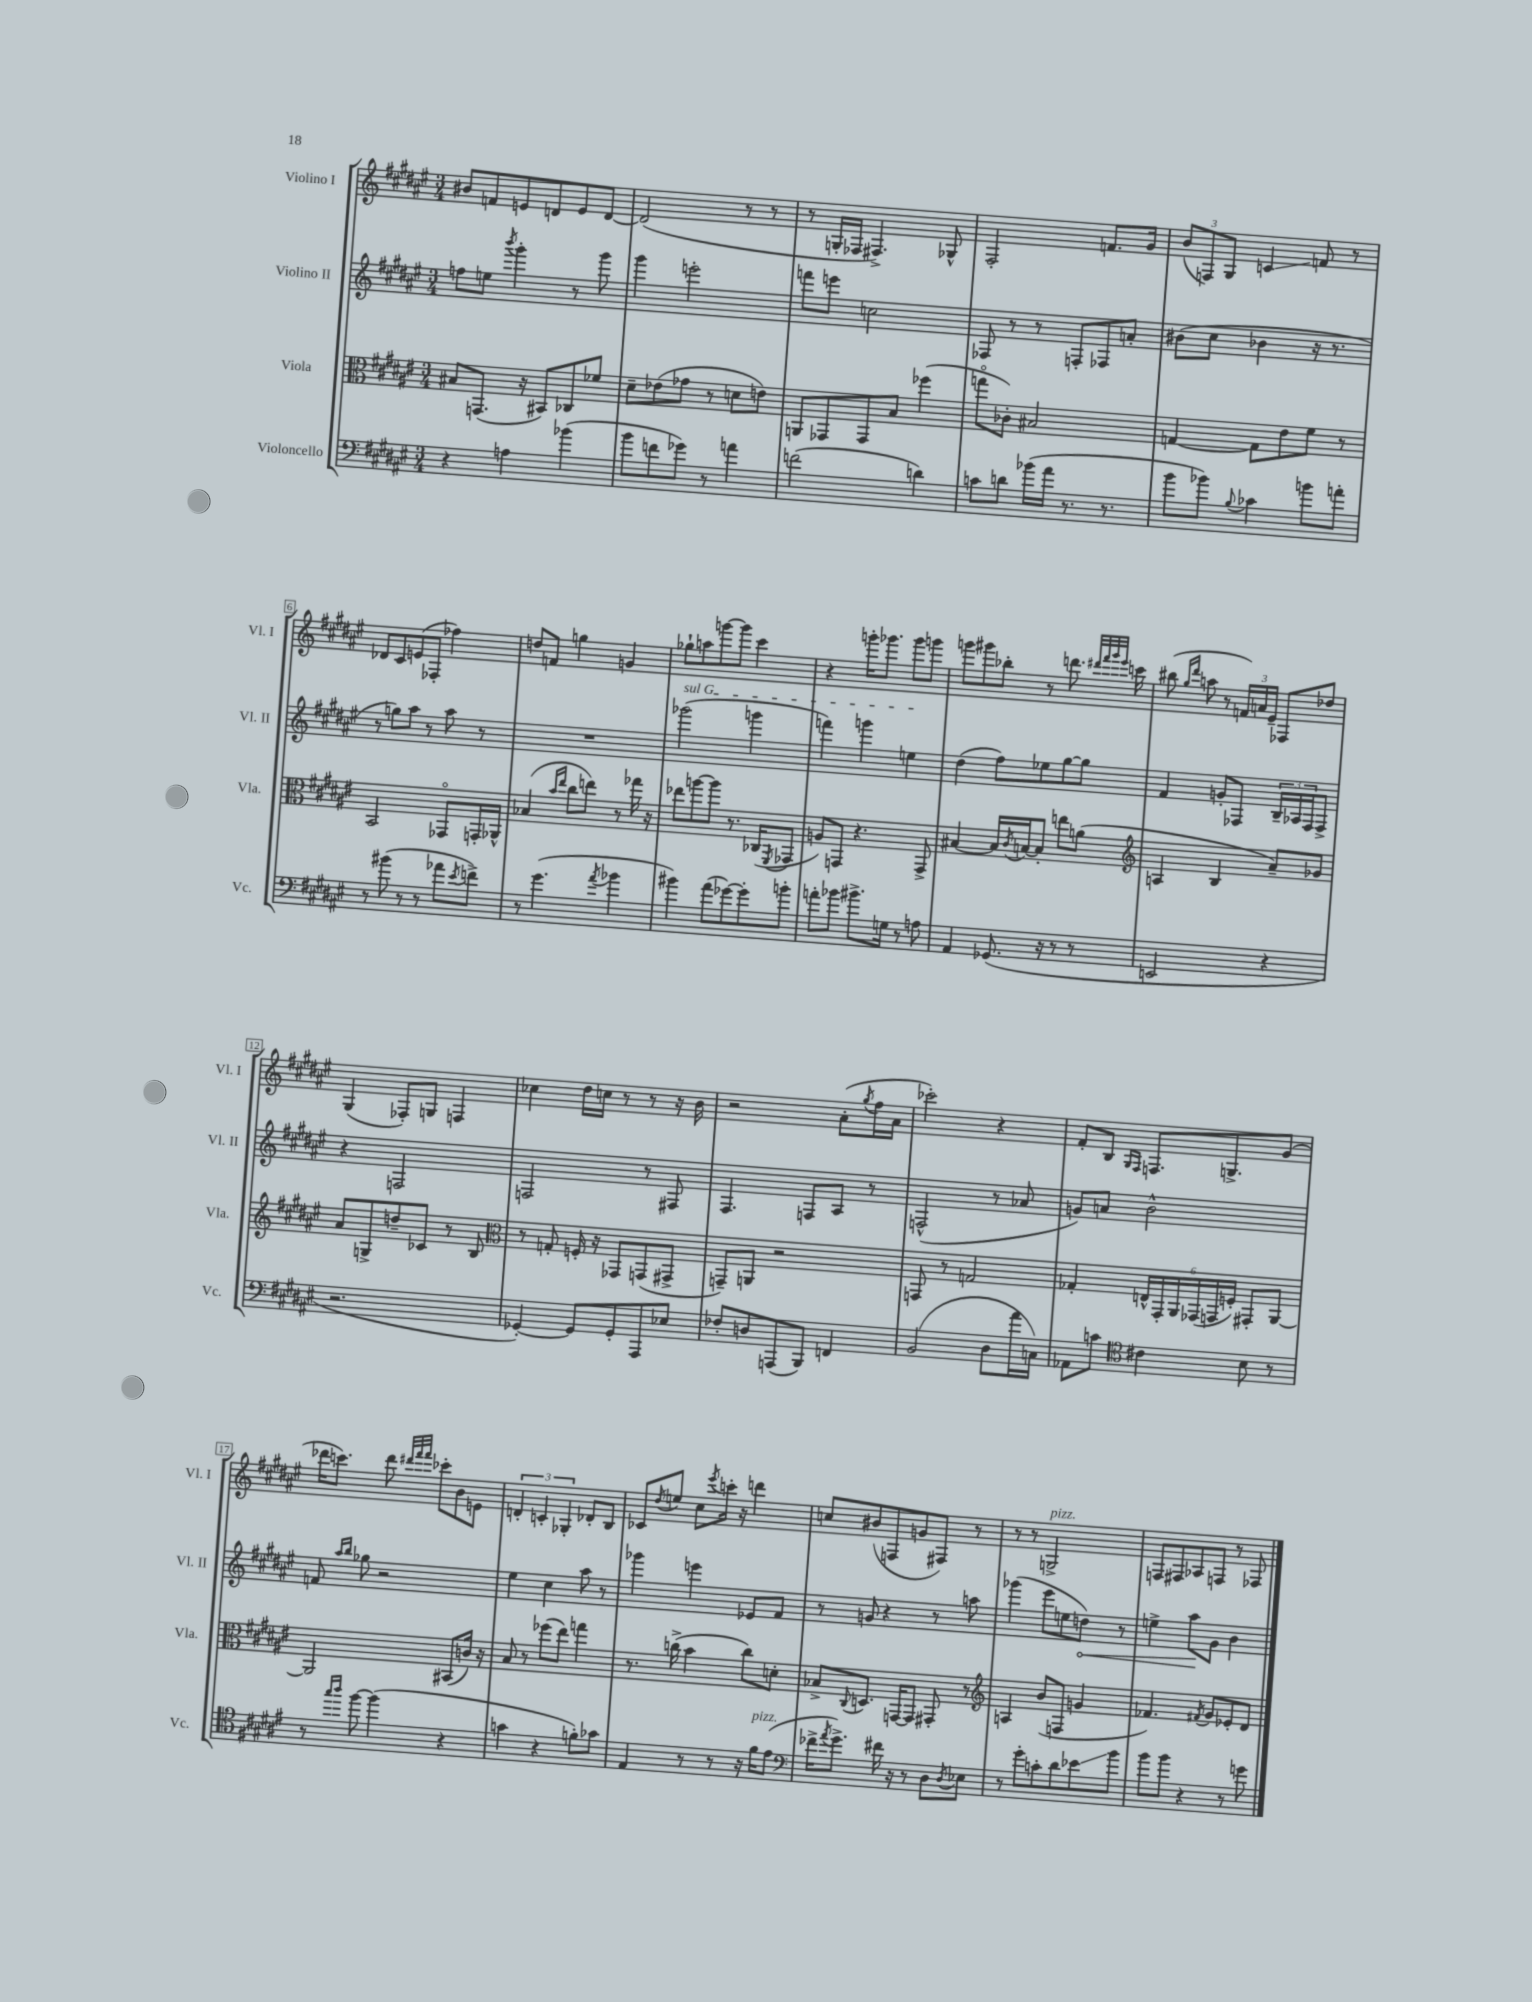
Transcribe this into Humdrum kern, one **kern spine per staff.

**kern	**kern	**kern	**kern
*staff4	*staff3	*staff2	*staff1
*clefF4	*clefC3	*clefG2	*clefG2
*k[f#c#g#d#a#e#]	*k[f#c#g#d#a#e#]	*k[f#c#g#d#a#e#]	*k[f#c#g#d#a#e#]
*M3/4	*M3/4	*M3/4	*M3/4
4r	8B#	8ff	8b#
.	(8.GG	8ee	8f
.	.	8qbbb	.
4A	.	4ggg#'	8e
.	16r	.	.
.	8BB#)	.	8d
(4b-	8C-	8r	8e
.	8f-	8ggg#	[8d
=	=	=	=
8b	8d#~	4ggg#	(2d]
8f	(8e-	.	.
8g-)	8g-	2eee'	.
8r	8r	.	.
4a	8d	.	8r
.	8e)	.	8r
=	=	=	=
(2f	8AA	8fff	8r
.	8GG-	8eee	16G'
.	.	.	16F-
.	8GG-	2cc	4.F#^)
.	8B	.	.
4d)	(4ff-	.	.
.	.	.	8G-^^
=	=	=	=
8c	8ggo	8F-	2F#'
8d	8c-')	8r	.
(16b-	2B#	8r	.
16a#	.	.	.
8.r	.	8F'	.
.	.	8F-	8.f
8.r	.	.	.
.	.	8a'	.
.	.	.	16g#
=	=	=	=
8b	[4G	(8b#	(12b
.	.	.	12F)
8b-)	.	8cc#	.
.	.	.	12G#
8qqB	.	.	.
4c-	8G]	4b-	4c
.	8e#	.	.
8b	8f#	16r	8f
.	.	8.r	.
8a'	8r	.	8r
=	=	=	=
8r	2BB	8r	8d-
(8b#	.	8gg)	8c#
8r	.	8aa#	(8e
8r	.	8r	8F-'
8a-	8GG-o	8aa#	4ff-)
8qe#	.	.	.
8f^)	16GG'	8r	.
.	16AA-^^	.	.
=	=	=	=
8r	(4B-	2.r	8dd
(4.g#	.	.	8f
.	16qqb	.	.
.	16qqee#	.	.
.	8cc#	.	4gg
.	8ee)	.	.
8qa#	.	.	.
4b-	8r	.	4g
.	16gg-	.	.
.	16r	.	.
=	=	=	=
4b#)	8ee-	(2ggg-	8gg-`
.	[8aa	.	8aa
(8a#	8aa]	.	[8ggg
[8g-)	8.r	.	8ggg]
8g-']	.	4ggg	4ccc#
.	(16C-	.	.
.	8qFF#	.	.
8b'	8GG-	.	.
=	=	=	=
8a'	8A)	4fff)	4r
8b-	8GG	.	.
8.b#^	4.r	4ggg	16ggg'
.	.	.	8.ggg-
16G	.	.	.
8r	.	4ee	8ggg-
8A	8GG^	.	8ggg
=	=	=	=
4AA#	[4B#	(4dd#	8ggg
.	.	.	8ggg#
(8.GG-	16B#]	8ff#)	8bb-'
.	8qc#	.	.
.	[16B	.	.
.	8B']	8ee-	8r
16r	.	.	.
8r	8ee	[8gg#	8.ddd
8r	(8a	8gg#]	.
.	.	.	32qqddd#
.	.	.	32qqfff#
.	.	.	32qqggg#
.	.	.	32qqeee#
.	.	.	16ccc
=	=	=	=
*	*clefG2	*	*
2EE	4A	4f#	(8bb#
.	.	.	16qqgg#
.	.	.	16qqddd#
.	.	.	8aa
.	4B	8g'	8r
.	.	8F-	24f)
.	.	.	24a
.	.	.	24e#~
4r	8a#~)	24B~	8F-
.	.	24A-	.
.	.	24F-	.
.	8g-	8F-^	8dd-
=	=	=	=
2.r	8a#	4r	(4G#
.	8G^	.	.
.	8dd~	2F	8F-')
.	8c-	.	8G
.	8r	.	4F
.	8B	.	.
=	=	=	=
*	*clefC3	*	*
[4GG-')	8r	2F	4cc-
.	8G'	.	.
8GG-]	16F'	.	16dd#
.	16r	.	16cc
8GG-'	8GG-	.	8r
8AAA#	(8GG	8r	8r
8E-	8GG#^	8F#	16r
.	.	.	16b
=	=	=	=
8F-'	8GG~)	4.F#	2r
8D	8AA	.	.
(8AAA	2r	.	.
8BBB)	.	8F	.
4FF	.	8A#	(8a#'
.	.	.	8qgg#
.	.	8r	16ff#
.	.	.	16a#
=	=	=	=
(2BB	8GG	(2F^^	2ccc-')
.	8r	.	.
.	2G	.	.
8D#	.	8r	4r
16a#	.	8a-	.
16C)	.	.	.
=	=	=	=
8AA-	4G-'	8g)	8f#'
8c	.	8a	8B
*clefC4	*	*	*
.	.	.	16qqG#
.	.	.	16qqF#
4c#	24E^^	2b^^	8.F
.	24GG#'	.	.
.	24AA#	.	.
.	(24GG-	.	.
.	24GG	.	.
.	.	.	8.G^
.	24F')	.	.
8B	8GG#'	.	.
8r	[8AA#	.	(8g#
=	=	=	=
8r	2AA#]	8f	16ddd-
.	.	.	8.ccc)
16qqgg#	.	16qqaa#	.
16qqaa#	.	16qqbb	.
[8ff#	.	8gg-	.
(4ff#]	.	2r	8ddd-
.	.	.	32qqddd#
.	.	.	32qqfff#
.	.	.	32qqfff#
.	.	.	8ccc-'
4r	(8BB#	.	8b
.	16c)	.	8e
.	16r	.	.
=	=	=	=
4g	8B	4ee#	6d'
.	8r	.	.
.	.	.	6c'
4r	(8ff-	4cc#	.
.	.	.	6G-'
.	8ee#)	.	.
8f')	4gg	8aa#	8d-'
8g-	.	8r	8B
=	=	=	=
4E#	8.r	4ggg-	8c-
.	.	.	8qdd#
.	.	.	8ee
.	(16cc^	.	.
8r	4b	4eee	8cc#
.	.	.	8qeee#
8r	.	.	16ccc'
.	.	.	16r
16r	8cc)	8e-	4ddd
16f#	.	.	.
(8e#	8d'	8f#	.
=	=	=	=
*clefF4	*	*	*
16f-^	8B-^	8r	8cc
8qa#	.	.	.
8.g#^)	.	.	.
.	8qqC#	.	.
.	8.D	8g	(8b#
16f#	.	4r	8F
16r	[16GG	.	.
8r	8GG]	.	8g
8D#	8GG#'	8r	8F#)
8qD#	.	.	.
8E-	8r	8aa	8r
=	=	=	=
*	*clefG2	*	*
8r	4A	(4ggg-	8r
8g#'	.	.	8r
8c'	(8b	8eee#	2G^
8d#	8F	8ee	.
8e-	4g	8dd)	.
8b	.	8r	.
=	=	=	=
8b	4.f-)	4ee^	8F
8b	.	.	8F#
4r	.	8aa#	8A-
.	8qf#	.	.
.	8g#	8g#	8F
8r	8e-'	4b	8r
8g	8d#	.	8F-
==	==	==	==
*-	*-	*-	*-
